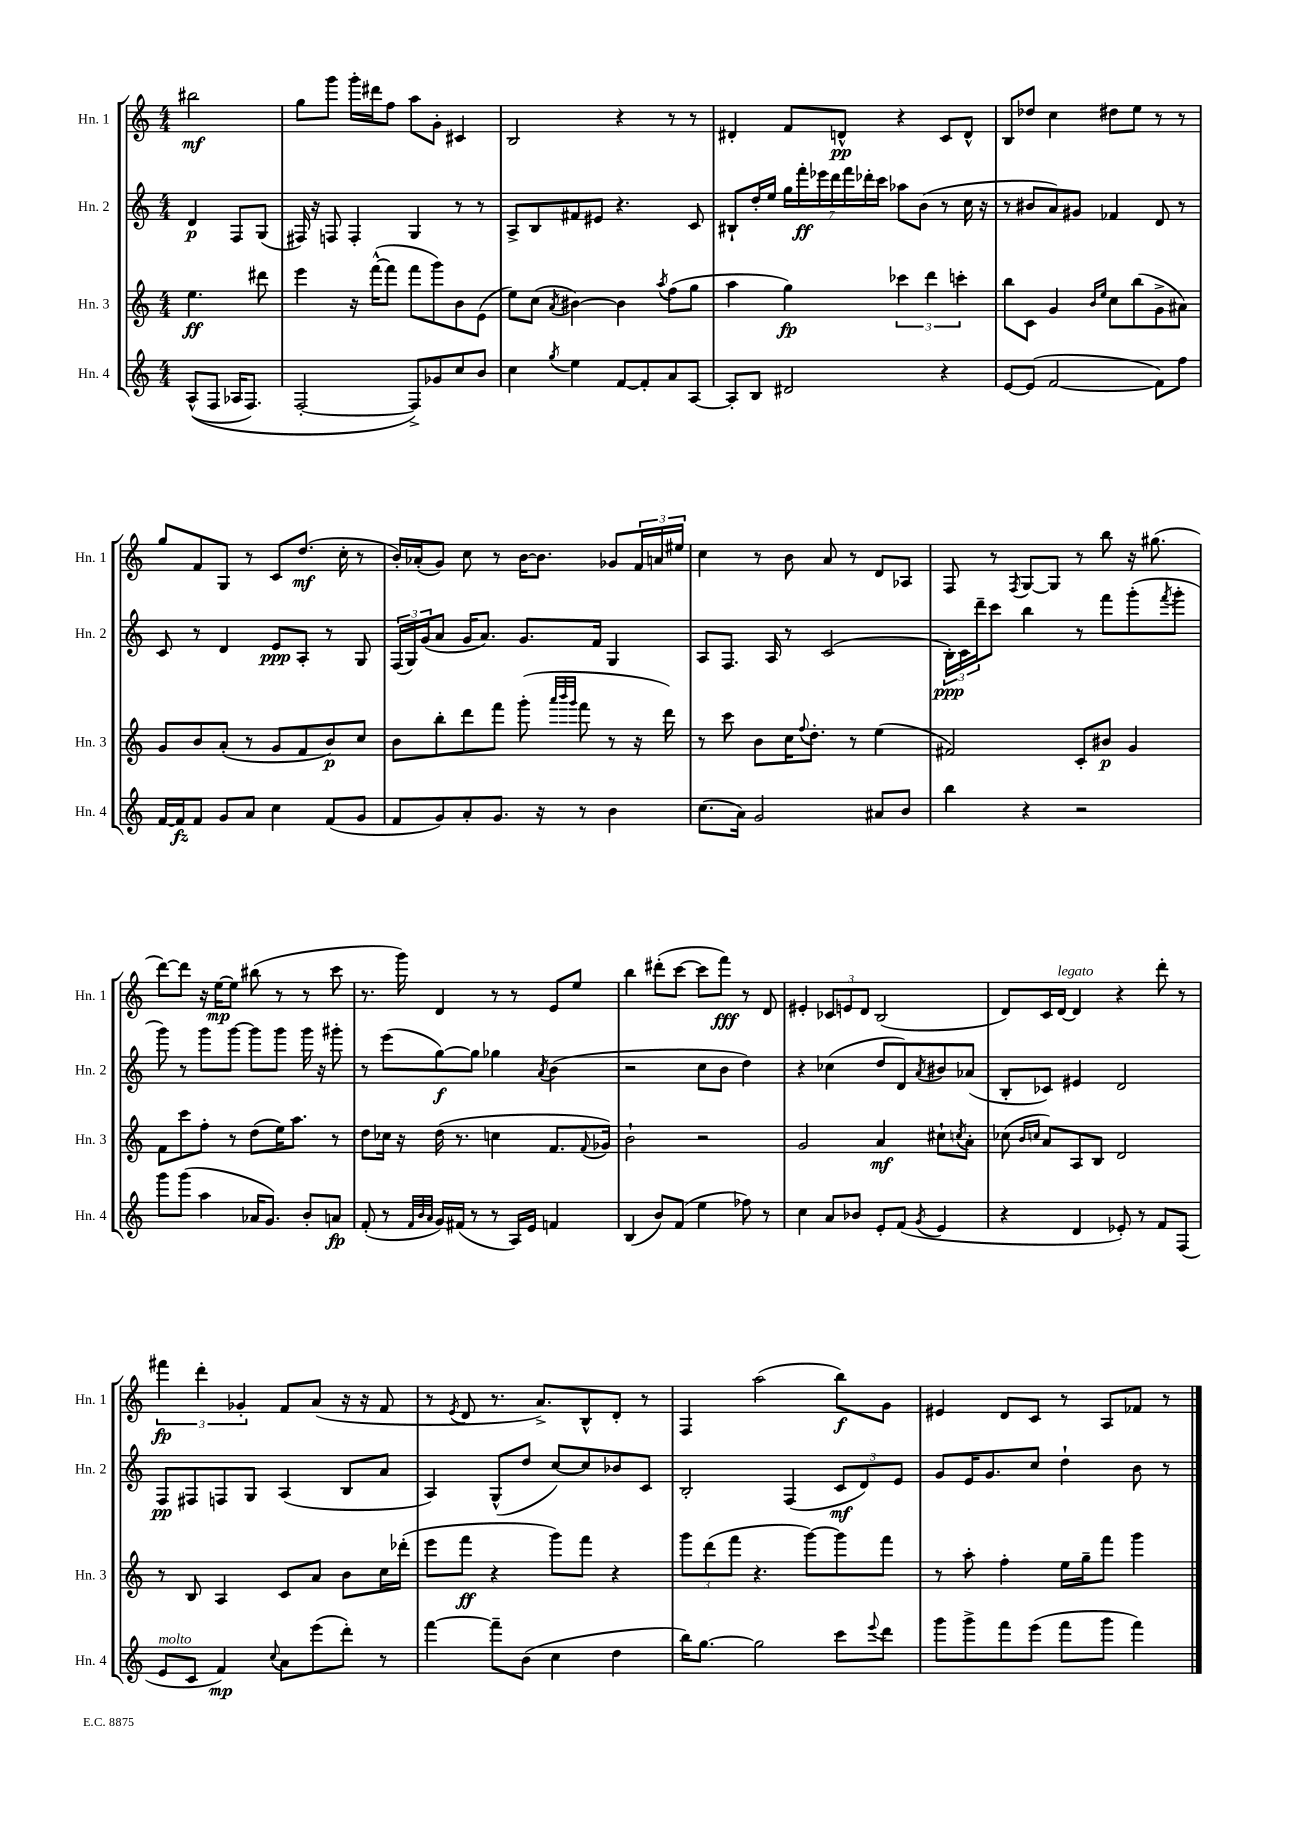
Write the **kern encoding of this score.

**kern	**dynam	**kern	**dynam	**kern	**dynam	**kern	**dynam
*part4	*part4	*part3	*part3	*part2	*part2	*part1	*part1
*staff4	*staff4	*staff3	*staff3	*staff2	*staff2	*staff1	*staff1
*I"Hn. 4	*	*I"Hn. 3	*	*I"Hn. 2	*	*I"Hn. 1	*
*I'Hn. 4	*	*I'Hn. 3	*	*I'Hn. 2	*	*I'Hn. 1	*
*clefG2	*	*clefG2	*	*clefG2	*	*clefG2	*
*k[]	*	*k[]	*	*k[]	*	*k[]	*
*M4/4	*	*M4/4	*	*M4/4	*	*M4/4	*
=	=	=	=	=	=	=	=
((8A^^/L	.	4.ee\	ff	4d/	p	2bb#X\	mf
8F/J	.	.	.	.	.	.	.
16A-X/KL	.	.	.	8F/L	.	.	.
8.F/J)	.	.	.	.	.	.	.
.	.	8ddd#X\	.	(8G/J	.	.	.
=1	=1	=1	=1	=1	=1	=1	=1
[2F'/	.	4eee\	.	16F#X/)	.	8gg\L	.
.	.	.	.	16r	.	.	.
.	.	.	.	8Fn/	.	8ggg\J	.
.	.	16r	.	4F'/	.	16ggg'\LL	.
.	.	([16fff^^\KL	.	.	.	16ddd#X\J	.
.	.	8fff\J]	.	.	.	8ff\J	.
8F^/L])	.	8fff\L	.	4G/	.	8aa\L	.
8g-X/	.	8ggg\)	.	.	.	8g'\J	.
8cc/	.	8b\	.	8r	.	4c#X/	.
8b/J	.	(8e\J	.	8r	.	.	.
=2	=2	=2	=2	=2	=2	=2	=2
4cc\	.	8ee\L)	.	8A^/L	.	2B/	.
.	.	(8cc\J	.	8B/	.	.	.
8qgg/	.	8qa/	.	.	.	.	.
4ee\	.	[4b#X\)	.	8f#X/	.	.	.
.	.	.	.	8e#X/J	.	.	.
[8f/L	.	4b#\]	.	4.r	.	4r	.
8f'/]	.	.	.	.	.	.	.
.	.	8qaa/	.	.	.	.	.
8a/	.	(8ff\L	.	.	.	8r	.
[8A/J	.	8gg\J	.	8c/	.	8r	.
=3	=3	=3	=3	=3	=3	=3	=3
8A'/L]	.	4aa\	.	8B#X`/L	.	4d#X'/	.
8B/J	.	.	.	16dd'/L	.	.	.
.	.	.	.	16ee/JJ	.	.	.
2d#X/	.	4gg\)	fp	28gg\LL	.	8f/L	.
.	.	.	.	28fff'\	ff	.	.
.	.	.	.	28eee-X\	.	.	.
.	.	.	.	28ddd\	.	.	.
.	.	.	.	.	.	8dn^^/J	pp
.	.	.	.	28fff\	.	.	.
.	.	.	.	28ddd-X'\	.	.	.
.	.	.	.	28ccc\JJ	.	.	.
.	.	6ccc-X\	.	8aa-X\L	.	4r	.
.	.	.	.	(8b\J	.	.	.
.	.	6ddd\	.	.	.	.	.
4r	.	.	.	8r	.	8c/L	.
.	.	6cccn'\	.	.	.	.	.
.	.	.	.	16cc\	.	8d^^/J	.
.	.	.	.	16r	.	.	.
=4	=4	=4	=4	=4	=4	=4	=4
[8e/L	.	8bb\L	.	8r	.	8B/L	.
(8e/J]	.	8c\J	.	8b#X/L	.	8dd-X/J	.
[2f/	.	4g/	.	8a/)	.	4cc\	.
.	.	.	.	8g#X/J	.	.	.
.	.	16qqb/LL	.	.	.	.	.
.	.	16qqee/JJ	.	.	.	.	.
.	.	8cc\L	.	4f-X/	.	8dd#X\L	.
.	.	(8bb\	.	.	.	8ee\J	.
8f\L])	.	8g^\	.	8d/	.	8r	.
8ff\J	.	8a#X\J)	.	8r	.	8r	.
!!LO:LB:g=z
=5	=5	=5	=5	=5	=5	=5	=5
[16f/LL	.	8g/L	.	8c/	.	8gg/L	.
16f/J]	fz	.	.	.	.	.	.
8f/J	.	8b/	.	8r	.	8f/	.
8g/L	.	(8a'/J	.	4d/	.	8G/J	.
8a/J	.	8r	.	.	.	8r	.
4cc\	.	8g/L	.	8e/L	ppp	8c/L	.
.	.	8f/	.	8A'/J	.	(8.dd/J	mf
(8f/L	.	8b/)	p	8r	.	.	.
.	.	.	.	.	.	16cc'\	.
8g/J	.	8cc/J	.	8G/	.	8r	.
=6	=6	=6	=6	=6	=6	=6	=6
8f/L	.	8b\L	.	(24F/LL	.	16b'/LL)	.
.	.	.	.	24G/)	.	.	.
.	.	.	.	.	.	(16a-X'/J	.
.	.	.	.	(24g/J	.	.	.
8g/)	.	8bb'\	.	8a/J	.	8g/J)	.
8a'/	.	8ddd\	.	16g/KL	.	8cc\	.
.	.	.	.	8.a/J)	.	.	.
8.g/J	.	8fff\J	.	.	.	8r	.
.	.	(8ggg'\	.	8.g/L	.	[16b\KL	.
16r	.	.	.	.	.	8.b\J]	.
.	.	32qqaaa/LLL	.	.	.	.	.
.	.	32qqbbb/	.	.	.	.	.
.	.	32qqggg/JJJ	.	.	.	.	.
8r	.	8fff\	.	.	.	.	.
.	.	.	.	16f/Jk	.	.	.
4b\	.	8r	.	4G/	.	8g-X/L	.
.	.	16r	.	.	.	24f/L	.
.	.	.	.	.	.	24an/	.
.	.	16ddd\)	.	.	.	.	.
.	.	.	.	.	.	24ee#X/JJ	.
=7	=7	=7	=7	=7	=7	=7	=7
(8.cc\L	.	8r	.	8A/L	.	4cc\	.
.	.	8ccc\	.	8.F/J	.	.	.
16a\Jk)	.	.	.	.	.	.	.
2g/	.	8b\L	.	.	.	8r	.
.	.	.	.	16A/	.	.	.
.	.	16cc\K	.	8r	.	8b\	.
.	.	8qqff/	.	.	.	.	.
.	.	8.dd'\J	.	.	.	.	.
.	.	.	.	(2c/	.	8a/	.
.	.	8r	.	.	.	8r	.
8a#X/L	.	(4ee\	.	.	.	8d/L	.
8b/J	.	.	.	.	.	8A-X/J	.
=8	=8	=8	=8	=8	=8	=8	=8
4bb\	.	2f#X/)	.	24B'\LL)	ppp	8F/	.
.	.	.	.	24c\	.	.	.
.	.	.	.	24ddd~\J	.	.	.
.	.	.	.	8ccc\J	.	8r	.
.	.	.	.	.	.	8qF/	.
4r	.	.	.	4bb\	.	[8G/L	.
.	.	.	.	.	.	8G/J]	.
2r	.	8c'/L	.	8r	.	8r	.
.	.	8b#X/J	p	8fff\L	.	8bb\	.
.	.	4g/	.	(8ggg'\	.	16r	.
.	.	.	.	.	.	(8.gg#X\	.
.	.	.	.	8qfff/	.	.	.
.	.	.	.	8ggg'\J	.	.	.
!!LO:LB:g=z
=9	=9	=9	=9	=9	=9	=9	=9
8ggg\L	.	8f\L	.	8ggg\)	.	[8ddd\L)	.
(8ggg\J	.	8ccc\	.	8r	.	8ddd\J]	.
4aa\	.	8ff'\J	.	8ggg\L	.	16r	.
.	.	.	.	.	.	[16ee\KL	mp
.	.	8r	.	[8ggg\J	.	8ee\J]	.
16a-X/KL	.	(8dd\L	.	8ggg\L]	.	(8bb#X\	.
8.g/J)	.	.	.	.	.	.	.
.	.	16ee\K)	.	8ggg\J	.	8r	.
.	.	8.aa\J	.	.	.	.	.
8b'/L	.	.	.	16ggg\	.	8r	.
.	.	.	.	16r	.	.	.
8an/J	fp	8r	.	8ggg#X'\	.	8ccc\	.
=10	=10	=10	=10	=10	=10	=10	=10
(8f'/	.	8dd\L	.	8r	.	8.r	.
8r	.	16cc-X\Jk	.	(8eee\L	.	.	.
.	.	16r	.	.	.	16ggg\)	.
32qqf/LLL	.	.	.	.	.	.	.
32qqb/	.	.	.	.	.	.	.
32qqa/JJJ	.	.	.	.	.	.	.
16g/LL)	.	(16dd\	.	[8gg\)	f	4d/	.
(16f#X/JJ	.	8.r	.	.	.	.	.
8r	.	.	.	8gg\J]	.	.	.
8r	.	4ccn\	.	4gg-X\	.	8r	.
16A/LL)	.	.	.	.	.	8r	.
16e/JJ	.	.	.	.	.	.	.
.	.	.	.	8qa/	.	.	.
4fn/	.	8.f/L	.	(4b\	.	8e/L	.
.	.	.	.	.	.	8ee/J	.
.	.	8qqf/	.	.	.	.	.
.	.	16g-X/Jk)	.	.	.	.	.
=11	=11	=11	=11	=11	=11	=11	=11
(4B/	.	2b`\	.	2r	.	4bb\	.
8b/L)	.	.	.	.	.	(8ddd#X'\L	.
(8f/J	.	.	.	.	.	[8ccc\J	.
4ee\	.	2r	.	8cc\L	.	8ccc\L]	.
.	.	.	.	8b\J	.	8fff\J)	fff
8ff-X\)	.	.	.	4dd\)	.	8r	.
8r	.	.	.	.	.	8d/	.
=12	=12	=12	=12	=12	=12	=12	=12
4cc\	.	2g/	.	4r	.	4e#X'/	.
8a/L	.	.	.	(4cc-X\	.	12c-X/L	.
.	.	.	.	.	.	12en/	.
8b-X/J	.	.	.	.	.	.	.
.	.	.	.	.	.	12d/J	.
8e'/L	.	4a/	mf	8dd/L	.	(2B/	.
(8f/J	.	.	.	8d/)	.	.	.
8qg/	.	.	.	8qa/	.	.	.
4e/	.	8cc#X`\L	.	8b#X/	.	.	.
.	.	8qccn/	.	.	.	.	.
.	.	8a'\J	.	(8a-X/J	.	.	.
=13	=13	=13	=13	=13	=13	=13	=13
4r	.	(8cc-X\	.	8B'/L	.	8d/L)	.
.	.	16qqb/LL	.	.	.	.	.
.	.	16qqccn/JJ	.	.	.	.	.
.	.	8a/L)	.	8c-X/J)	.	16c/L	.
!	!	!	!	!	!	!LO:TX:a:i:t=legato	!
.	.	.	.	.	.	[16d/JJ	.
4d/	.	8A/	.	4e#X/	.	4d/]	.
.	.	8B/J	.	.	.	.	.
8e-X'/)	.	2d/	.	2d/	.	4r	.
8r	.	.	.	.	.	.	.
8f/L	.	.	.	.	.	8ddd'\	.
(8F/J	.	.	.	.	.	8r	.
!!LO:LB:g=z
=14	=14	=14	=14	=14	=14	=14	=14
!LO:TX:a:i:t=molto	!	!	!	!	!	!	!
8e/L	.	8r	.	8F/L	pp	6fff#X\	fp
8c/J	.	8B/	.	8F#X/	.	.	.
.	.	.	.	.	.	6ddd'\	.
4f/)	mp	4A/	.	8Fn/	.	.	.
.	.	.	.	.	.	6g-X'/	.
.	.	.	.	8G/J	.	.	.
8qqcc/	.	.	.	.	.	.	.
8a\L	.	8c/L	.	(4A/	.	8f/L	.
(8eee\	.	8a/J	.	.	.	(8a/J	.
8ddd'\J)	.	8b\L	.	8B/L	.	16r	.
.	.	.	.	.	.	16r	.
8r	.	16cc\L	.	8a/J	.	8f/	.
.	.	(16ddd-X'\JJ	.	.	.	.	.
=15	=15	=15	=15	=15	=15	=15	=15
[4fff\	.	8eee\L	.	4A/)	.	8r	.
.	.	.	.	.	.	8qe/	.
.	.	8fff\J	ff	.	.	8d/	.
8fff~\L]	.	4r	.	(8G^^/L	.	8.r	.
(8b\J	.	.	.	8dd/J	.	.	.
.	.	.	.	.	.	8.a^/L)	.
4cc\	.	8ggg\L)	.	[8cc/L)	.	.	.
.	.	8fff\J	.	8cc/]	.	8B^^/	.
4dd\	.	4r	.	8b-X/	.	8d'/J	.
.	.	.	.	8c/J	.	8r	.
=16	=16	=16	=16	=16	=16	=16	=16
16bb\KL)	.	12ggg\L	.	2B'/	.	4F/	.
[8.gg\J	.	.	.	.	.	.	.
.	.	(12ddd\	.	.	.	.	.
.	.	12fff\J	.	.	.	.	.
2gg\]	.	4.r	.	.	.	(2aa\	.
.	.	.	.	(4F/	.	.	.
.	.	[8ggg\L)	.	.	.	.	.
8ccc\L	.	8ggg\]	.	12c/L	mf	8bb\L)	f
.	.	.	.	12d/)	.	.	.
8qqeee/	.	.	.	.	.	.	.
8ddd\J	.	8fff\J	.	.	.	8g\J	.
.	.	.	.	12e/J	.	.	.
=17	=17	=17	=17	=17	=17	=17	=17
8ggg\L	.	8r	.	8g/L	.	4e#X/	.
8ggg^\	.	8aa'\	.	16e/K	.	.	.
.	.	.	.	8.g/	.	.	.
8fff\	.	4ff'\	.	.	.	8d/L	.
(8eee\J	.	.	.	8cc/J	.	8c/J	.
8fff\L	.	16ee\LL	.	4dd`\	.	8r	.
.	.	16gg~\J	.	.	.	.	.
8ggg\J	.	8fff\J	.	.	.	8A/L	.
4fff\)	.	4ggg\	.	8b\	.	8f-X/J	.
.	.	.	.	8r	.	8r	.
==	==	==	==	==	==	==	==
*-	*-	*-	*-	*-	*-	*-	*-
